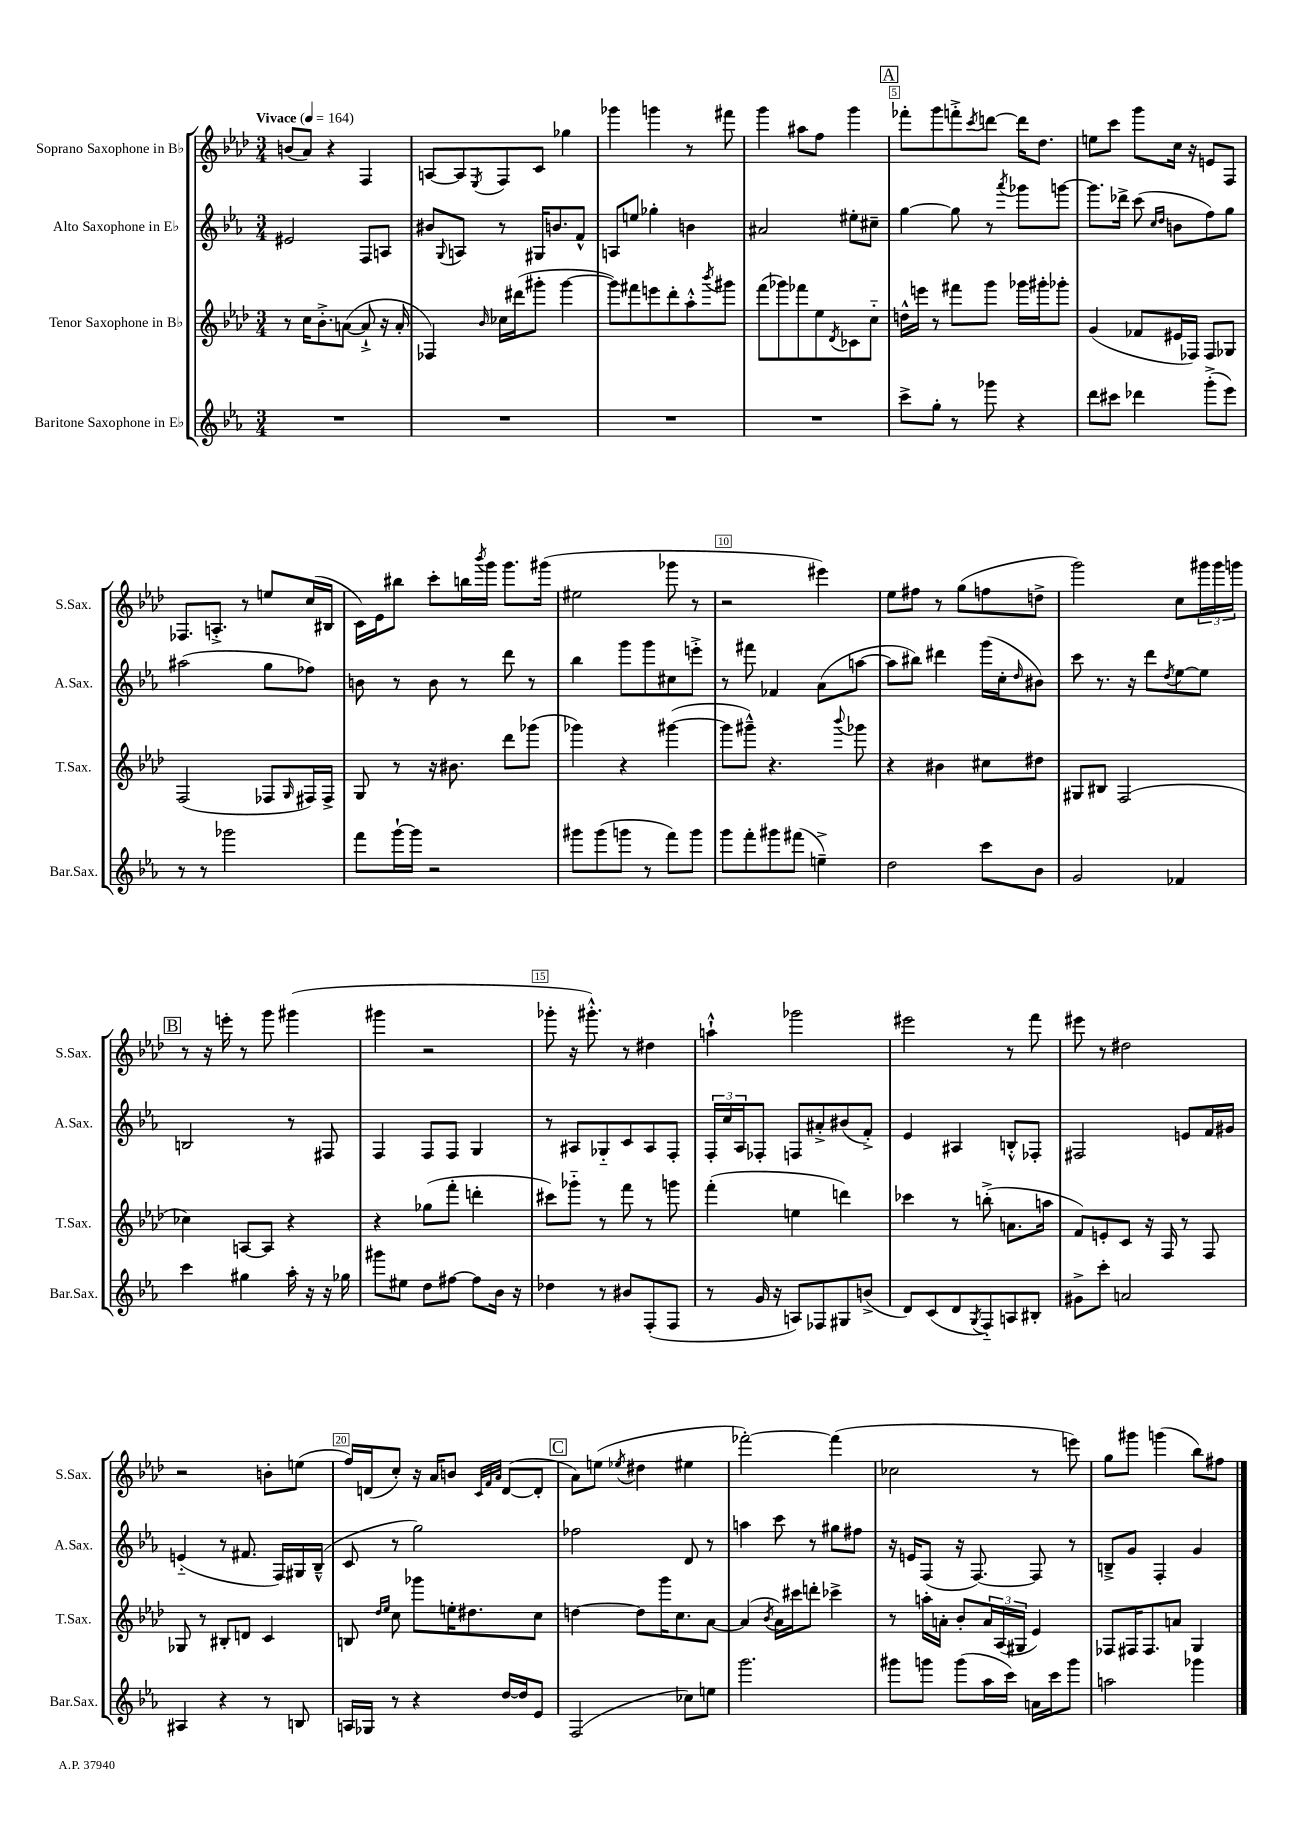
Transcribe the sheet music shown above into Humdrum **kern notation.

**kern	**kern	**kern	**kern
*staff4	*staff3	*staff2	*staff1
*clefG2	*clefG2	*clefG2	*clefG2
*k[b-e-a-]	*k[b-e-a-d-]	*k[b-e-a-]	*k[b-e-a-d-]
*M3/4	*M3/4	*M3/4	*M3/4
*MM164	*MM164	*MM164	*MM164
2.r	8r	2e#/	(8b/L
.	16cc\LK	.	8a-/J)
.	8.b-'^\	.	.
.	.	.	4r
.	([8a\J	.	.
.	8a`^/]	8F/L	4F/
.	16r	8A/J	.
.	16a'/	.	.
=	=	=	=
2.r	4F-/)	8b#/L	[8A/L
.	.	8qqG/	.
.	.	8A/J	8A/]
.	16qqb-/	.	8qE-/
.	16cc-\LL	8r	8F/
.	(16ddd#\J	.	.
.	8ggg#'\J	16G#/LK	8c/J
.	.	8.b/	.
.	[4ggg#\	.	4gg-\
.	.	8f^^/J	.
=	=	=	=
2.r	8ggg#\]L)	8A/L	4ggg-\
.	8fff#\	8ee/J	.
.	8eee\	4gg-'\	4ggg\
.	8ddd-'\	.	.
.	8aa-'^^\	4b\	8r
.	8qbbb-/	.	.
.	8ggg#\J	.	8fff#\
=	=	=	=
2.r	(8fff\L	2a#/	4ggg\
.	8ggg-\)	.	.
.	8fff-\	.	8aa#\L
.	8ee-\	.	8ff\J
.	8qd-/	.	.
.	8c-\	8ee#'\L	4ggg\
.	8cc'~\J	8cc#~\J	.
=	=	=	=
8ccc^\L	16dd^^\LL	[4gg\	8fff-'\L
.	16eee\JJ	.	.
8gg'\J	8r	.	8ggg\
8r	8fff#\L	8gg\]	8fff'^\
.	.	.	8qccc/
8ggg-\	8ggg\J	8r	[8ddd\J
.	.	8qaaa-/	.
4r	16ggg-\LL	8ggg-\L	16ddd\]LK
.	16ggg#'\J	.	8.dd-\J
.	8ggg-'\J	[8ggg\J	.
=	=	=	=
8ddd\L	(4g/	8.ggg\]L	8ee\L
8ccc#\J	.	.	8ccc\J
.	.	16ddd-^\Jk	.
4ddd-\	8f-/L	(8ccc\	8ggg\L
.	.	16qqcc/LL	.
.	.	16qqdd/JJ	.
.	16e#/L	8b\L	16cc\Jk
.	16F-/JJ)	.	16r
(8ggg'^\L	8F-/L	8ff\)	8e/L
8eee-\J)	8G-/J	8gg\J	8F/J
=	=	=	=
8r	(2F/	(2aa#\	8.F-/L
8r	.	.	.
.	.	.	8.A'^/J
2ggg-\	.	.	.
.	.	.	8r
.	8F-/L	8gg\L	8ee/L
.	16qqG/	.	.
.	16F#/L)	8ff-\J)	(16cc/L
.	16F#^/JJ	.	16B#/JJ
=	=	=	=
8fff\L	8G/	8b\	16c\LL)
.	.	.	16e-\J
[16ggg`\L	8r	8r	8bb#\J
16ggg\]JJ	.	.	.
2r	16r	8b\	8ccc'\L
.	8.b#\	.	.
.	.	8r	16bb\L
.	.	.	8qbbb-/
.	.	.	16ggg\JJ
.	8ddd-\L	8ddd\	8.ggg\L
.	(8ggg-\J	8r	.
.	.	.	(16ggg#\Jk
=	=	=	=
8ggg#\L	4ggg-\)	4bb-\	2ee#\
(8ggg#\	.	.	.
8ggg\J	4r	8ggg\L	.
8r	.	8ggg\	.
8fff\L)	([4ggg#\	8cc#\	8ggg-\
8ggg\J	.	8eee'^\J	8r
=	=	=	=
8ggg\L	8ggg#\]L	8r	2r
8fff'\	8ggg#~^^\J)	8fff#\	.
8ggg#\	4.r	4f-/	.
(8fff#\J	.	.	.
4ee~^\)	.	(8a-\L	4eee#\)
.	8qqbbb-/	.	.
.	8ggg-\	[8aa\J	.
=	=	=	=
2dd\	4r	8aa\]L	8ee-\L
.	.	8bb#\J)	8ff#\J
.	4b#\	4ddd#\	8r
.	.	.	(8gg\L
8ccc\L	8cc#\L	(16ggg\LL	8ff\
.	.	16cc'\J	.
.	.	16qqdd/	.
8b-\J	8dd#\J	8b#\J)	8dd^\J
=	=	=	=
2g/	8G#/L	8ccc\	2ggg\)
.	8B#/J	8.r	.
.	(2F/	.	.
.	.	16r	.
.	.	8ddd\L	.
.	.	8qdd/	.
4f-/	.	[8ee-\	8cc\L
.	.	8ee-\]J	24ggg#\L
.	.	.	24ggg#\
.	.	.	24ggg\JJ
=	=	=	=
4ccc\	4cc-\)	2B/	8r
.	.	.	16r
.	.	.	16eee'\
4gg#\	[8A/L	.	8r
.	8A/]J	.	8ggg\
16aa-'\	4r	8r	(4ggg#\
16r	.	.	.
16r	.	8F#/	.
16gg-\	.	.	.
=	=	=	=
8ggg#\L	4r	4F/	4ggg#\
8ee#\J	.	.	.
8dd\L	(8gg-\L	8F/L	2r
[8ff#\J	8fff'\J	8F/J	.
8ff#\]L	4ddd'\	4G/	.
16b-\Jk	.	.	.
16r	.	.	.
=	=	=	=
4dd-\	8ccc#\L)	8r	8ggg-'\
.	8ggg-'~\J	8A#/L	16r
.	.	.	8.ggg#'^^\)
8r	8r	8G-'~/	.
8b#/L	8fff\	8c/	8r
(8F'/	8r	8A#/	4dd#\
8F/J	8ggg\	8F'/J	.
=	=	=	=
8r	(4fff'\	24F'/LL	4aa`^^\
.	.	24cc/	.
.	.	24A-/J	.
16g/	.	8F-'/J	.
16r	.	.	.
8A/L)	4ee\	8F/L	2ggg-\
8F-/	.	8a#'^/	.
8G#/	4ddd\)	(8b#/	.
(8b^/J	.	8f'^/J)	.
=	=	=	=
8d/L)	4ccc-\	4e-/	2eee#\
(8c/	.	.	.
8d/	8r	4A#/	.
8qG/	.	.	.
8F'~/)	(8bb'^\	.	.
8A/	8.a\L	8B'^^/L	8r
8B#'/J	.	8F-'/J	8fff\
.	16aa\Jk	.	.
=	=	=	=
8g#^\L	8f/L)	2F#/	8eee#\
8ccc'\J	8e'/	.	8r
2a/	8c/J	.	2dd#\
.	16r	.	.
.	16F/	.	.
.	8r	8e/L	.
.	8F/	16f/L	.
.	.	16g#/JJ	.
=	=	=	=
4A#/	8G-/	(4e'~/	2r
.	8r	.	.
4r	8B#'/L	8r	.
.	8d/J	8.f#/	.
8r	4c/	.	8b'\L
.	.	16F/LL)	.
8B/	.	16G#/	(8ee\J
.	.	(16B-~^^/JJ	.
=	=	=	=
16A/LL	8B/	8c/	16ff/LL)
16G-/JJ	.	.	(16d/J
.	16qqdd-/LL	.	.
.	16qqee-/JJ	.	.
8r	8cc\	8r	8cc'/J)
4r	8ggg-\L	2gg\)	16r
.	.	.	16a-/LK
.	16ee'\K	.	8b/J
.	8.dd#\	.	.
.	.	.	32qqc/LLL
.	.	.	32qqf/
.	.	.	32qqa-/JJJ
[16dd/LL	.	.	([8d/L
16dd/]J	.	.	.
8e-/J	8cc\J	.	8d'/]J
=	=	=	=
(2F/	[4dd\	2ff-\	8a-\L)
.	.	.	(8ee\J
.	.	.	8qee-/
.	8dd\]L	.	4dd#\
.	16ggg\K	.	.
.	8.cc\	.	.
8cc-\L)	.	8d/	4ee#\
8ee\J	[8a-\J	8r	.
=	=	=	=
2.ggg\	(4a-/]	4aa\	[2fff-'\)
.	8qb-/	.	.
.	16a-\LL)	8ccc\	.
.	16ccc#\J	.	.
.	8ddd'\J	8r	.
.	4ccc-^\	8gg#\L	(4fff-\]
.	.	8ff#\J	.
=	=	=	=
8ggg#\L	8r	16r	2cc-\
.	.	16e/LK	.
8ggg\J	16aa'\LL	(8F/J	.
.	16a'\JJ	.	.
(8ggg\L	8b-'/L	16r	.
.	.	[8.F/)	.
16aa-\L	24a/L	.	.
.	(24A-/	.	.
16ccc\JJ)	.	.	.
.	24G#/JJ	.	.
16a\LL	4e-/)	8F/]	8r
16ccc\J	.	.	.
8ggg\J	.	8r	8eee\)
=	=	=	=
2aa\	8F-/L	8B~^/L	8gg\L
.	16F#/K	8g/J	8ggg#\J
.	8.F#/	.	.
.	.	4F'/	(4ggg\
.	8a/J	.	.
4ggg-\	4G/	4g/	8bb-\L)
.	.	.	8ff#\J
==	==	==	==
*-	*-	*-	*-
